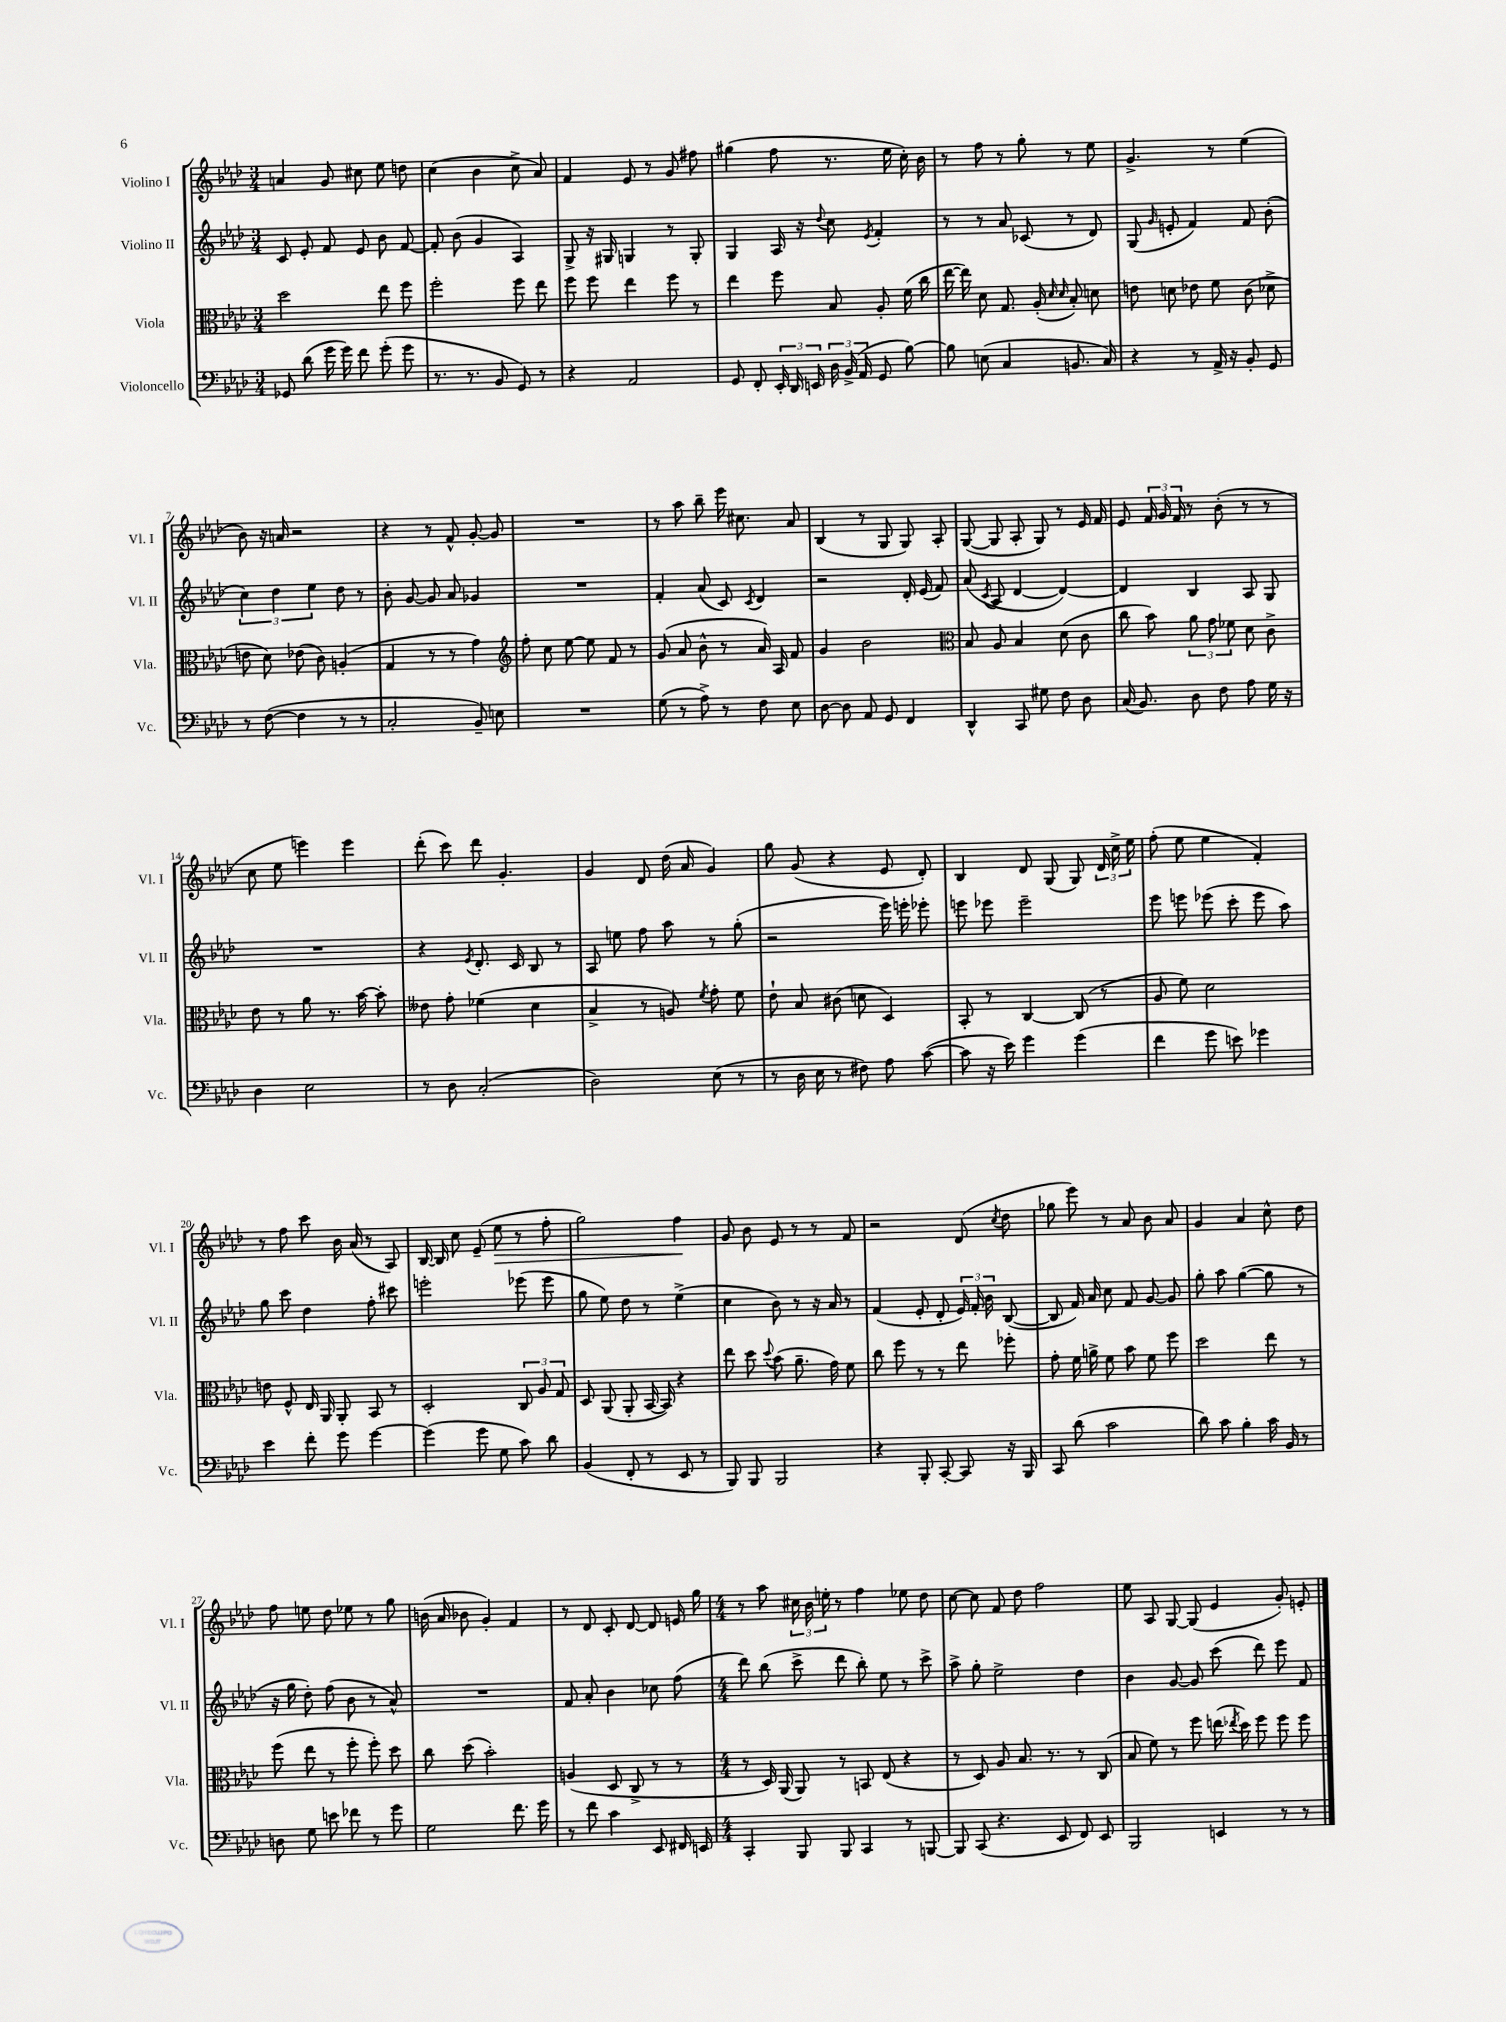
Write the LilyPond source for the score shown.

<<
\new StaffGroup <<
\new Staff = "s0" \with { instrumentName = "Violino I" shortInstrumentName = "Vl. I" } {
    \clef treble \key aes \major \numericTimeSignature \time 3/4
    \autoBeamOff a'4 g'8 cis''8 ees''8 d''8 |
    c''4( bes'4 c''8-> aes'8) |
    f'4 ees'8 r8 g'8 fis''8 |
    gis''4( f''8 r8. ees''16 c''16-.) bes'16 |
    r8 f''8 r8 g''8-. r8 ees''8 |
    g'4.-> r8 ees''4( |
    bes'8) r16 a'16 r2 |
    r4 r8 f'8-^ g'8~-. g'8 |
    R2. |
    r8 aes''8 bes''8-- ees'''16 cis''8. aes'8 |
    bes4( r8 g8 g8) aes8-. |
    g8~( g8 aes8-. g8) r8 ees'16 f'16 |
    ees'8 \tuplet 3/2 { f'16 g'16 f'16 } r8 bes'8-.( r8 r8 |
    c''8 ees''8 e'''4) e'''4 |
    des'''8-.( c'''8) des'''8 g'4.-. |
    g'4 des'8 des''16( aes'16 g'4) |
    g''8 g'8( r4 ees'8 des'8-.) |
    bes4 des'8 g8( g8) \tuplet 3/2 { des'16 c''16-> ees''16 } |
    f''8-.( ees''8 ees''4 f'4-.) |
    r8 f''8 c'''8 bes'16 aes'16( r8 aes8) |
    bes16~ bes16 c''8 ees'8--( ees''8\> r8 f''8-. |
    g''2) f''4\! |
    g'8 bes'8 ees'8 r8 r8 f'8 |
    r2 des'8( \acciaccatura { c''8 } des''8 |
    ges''8 ees'''8) r8 aes'8 bes'8 aes'8 |
    g'4 aes'4 c''8-^ des''8 |
    f''8 e''8 des''8 ees''8 r8 g''8 |
    b'16( aes'16 bes'8 g'4-.) f'4 |
    r8 des'8 c'8-. des'8~ des'8 e'16 g''16 |
    \numericTimeSignature \time 4/4 r8 aes''8 \tuplet 3/2 { cis''16 bes'16 e''16-. } r8 f''4 ees''8 des''8 |
    c''8~ c''8 f'8 des''8 f''2 |
    ees''8 aes8 g8~ g8( ees'4 g'8-.) e'8-. \bar "|." |
}
\new Staff = "s1" \with { instrumentName = "Violino II" shortInstrumentName = "Vl. II" } {
    \clef treble \key aes \major \numericTimeSignature \time 3/4
    \autoBeamOff c'8 ees'8-. f'8 ees'8 bes'8 f'8~ |
    f'8-. bes'8( g'4 aes4) |
    g8-> r16 gis16 g4 r8 g8-. |
    g4 aes16 r16 \appoggiatura { des''8 } c''8 \acciaccatura { ees'8 } f'4-. |
    r8 r8 aes'8 ces'8( r8 des'8) |
    g8( \grace { g'16 } e'8-. f'4) f'8 bes'8-.( |
    \tuplet 3/2 { c''4) des''4 ees''4 } des''8 r8 |
    bes'8-. g'8~ g'8 aes'8 ges'4 |
    R2. |
    f'4-. aes'8( c'8) \acciaccatura { c'8 } des'4 |
    r2 des'16-. ees'16( f'8) |
    aes'8( \acciaccatura { c'8 } aes8 des'4~ des'4~) |
    des'4 bes4 aes8 g8 |
    R2. |
    r4 \acciaccatura { ees'8 } des'8.-. c'16 bes8 r8 |
    aes8 e''8 f''8 aes''8 r8 g''8-.( |
    r2 ees'''16) e'''16-. ees'''8-. |
    e'''8 ees'''8 ees'''2-- |
    ees'''8 e'''8 ees'''8( c'''8-. ees'''8 aes''8) |
    g''8 c'''8 des''4 f''8-. cis'''8 |
    e'''2-. ees'''8( ees'''8 |
    g''8 ees''8) des''8 r8 ees''4->( |
    c''4 bes'8) r8 r16 aes'16 r8 |
    f'4( ees'8-. des'8-. \tuplet 3/2 { ees'16) f'16-. bes'16 } bes8~( |
    bes8 f'16) aes'16 c''8 f'8 g'8~ g'8 |
    g''8-. aes''8 g''4~( g''8 r8 |
    r16 g''16 des''8-.) f''8( bes'8 r8 aes'8-^) |
    R2. |
    f'8 aes'8-. bes'4 ces''8 f''8( |
    \numericTimeSignature \time 4/4 des'''8) bes''8( c'''8-> des'''8 bes''8-.) ees''8 r8 c'''8-> |
    aes''8-> g''8-. ees''2-> des''4 |
    bes'4 g'8~ g'8 c'''8( des'''8) ees'''8 f'8 \bar "|." |
}
\new Staff = "s2" \with { instrumentName = "Viola" shortInstrumentName = "Vla." } {
    \clef alto \key aes \major \numericTimeSignature \time 3/4
    \autoBeamOff des''2 ees''8 f''8 |
    f''2-. f''8 ees''8 |
    f''8 f''8 ees''4 f''8 r8 |
    ees''4 f''8 bes8 aes8-. f'16( c''16 |
    ees''16~ ees''16) des'8 g8. aes16-.( \grace { des'16 des'16 } bes8-.) d'8 |
    e'8 d'8 ees'8 f'8 c'8( des'8-> |
    e'8 des'8) ees'8( c'8) a4-.( |
    g4 r8 r8 g'4) |
    \clef treble f''8-. c''8 ees''8~ ees''8 f'8 r8 |
    g'8( aes'8 bes'8-^ r8 aes'16) aes16 f'8 |
    g'4 bes'2 |
    \clef alto bes8 aes8 bes4 des'8( c'8 |
    c''8 bes'8) \tuplet 3/2 { aes'8 g'8 fes'8 } des'8 c'8-> |
    ees'8 r8 aes'8 r8. bes'16~ bes'8-. |
    eeses'8 g'8-. fes'4( des'4 |
    bes4-> r8 a8) \acciaccatura { f'8 } g'8-. f'8 |
    ees'8-! bes8 cis'8( d'8 des4) |
    bes,8-. r8 c4~ c8( r8 |
    aes8 f'8) des'2 |
    e'8 f8-^ ees16 aes,16 aes,8-. bes,8 r8 |
    des2-. \tuplet 3/2 { c8 aes8 g8 } |
    des8 aes,8( aes,8-. bes,16~ bes,16) r4 |
    ees''8 des''8 \appoggiatura { des''8 } bes'8( aes'8.-- g'16) f'8 |
    c''8 f''8 r8 r8 ees''8 fes''8-. |
    g'8-. f'16 a'16-> f'8 bes'8 f'8 f''8 |
    des''2 ees''8 r8 |
    f''8( ees''8 r8 f''8-. f''8-.) des''8 |
    c''8 des''8( bes'2-.) |
    a4( des8 c8-> r8 r8 |
    \numericTimeSignature \time 4/4 r8 des16) aes,16( aes,8) r8 b,8 ees8( r4 |
    r8 des8) aes8 bes8. r8. r8 c8( |
    bes8 f'8) r8 f''8 e''16( \acciaccatura { ees''8 } des''16) f''8 f''8 f''8 \bar "|." |
}
\new Staff = "s3" \with { instrumentName = "Violoncello" shortInstrumentName = "Vc." } {
    \clef bass \key aes \major \numericTimeSignature \time 3/4
    \autoBeamOff ges,8 des'8( g'16 g'16) f'8 g'8-.( g'8 |
    r8. r8. bes,8 g,8) r8 |
    r4 aes,2 |
    g,8 f,8-. \tuplet 3/2 { ees,16-. des,16 e,16 } \tuplet 3/2 { des16 bes,16->( aes,16 } g,8 bes8~) |
    bes8 e8( c4 b,8. c16) |
    r4 r8 aes,16-> r16 bes,8-. g,8 |
    r8 f8~( f4 r8 r8 |
    c2-. bes,8--) e8 |
    R2. |
    g8( r8 aes8->) r8 f8 ees8 |
    des8~ des8 aes,8 g,8 f,4 |
    des,4-^ c,8 gis8 f8 des8 |
    c16( bes,8.) des8 f8 aes8 g16 r16 |
    des4 ees2 |
    r8 des8 c2-.( |
    des2) ees8( r8 |
    r8 des16 ees16 r8 fis8) aes8 c'8~( |
    c'8 r16 ees'16) g'4 g'4( |
    f'4 g'8 e'8) ges'4 |
    ees'4 f'8-. g'8 g'4~ |
    g'4( g'8 g8 c'8) des'8 |
    bes,4( f,8-. r8 ees,8 r8 |
    bes,,8) bes,,8 bes,,2 |
    r4 bes,,8-. c,8~-. c,8 r16 bes,,16 |
    c,8 des'8( c'2 |
    des'8) c'8 bes4-. c'16 bes,16 r8 |
    d8 g8 e'8 fes'8 r8 g'8 |
    g2 f'8. g'16 |
    r8 f'8 c'4 ees,8 fis,16 e,16 |
    \numericTimeSignature \time 4/4 c,4-. bes,,8 bes,,8 c,4 r8 b,,8~ |
    b,,8 c,8( r4. ees,8 f,8) ees,8 |
    bes,,2 e,4 r8 r8 \bar "|." |
}
>>
>>
